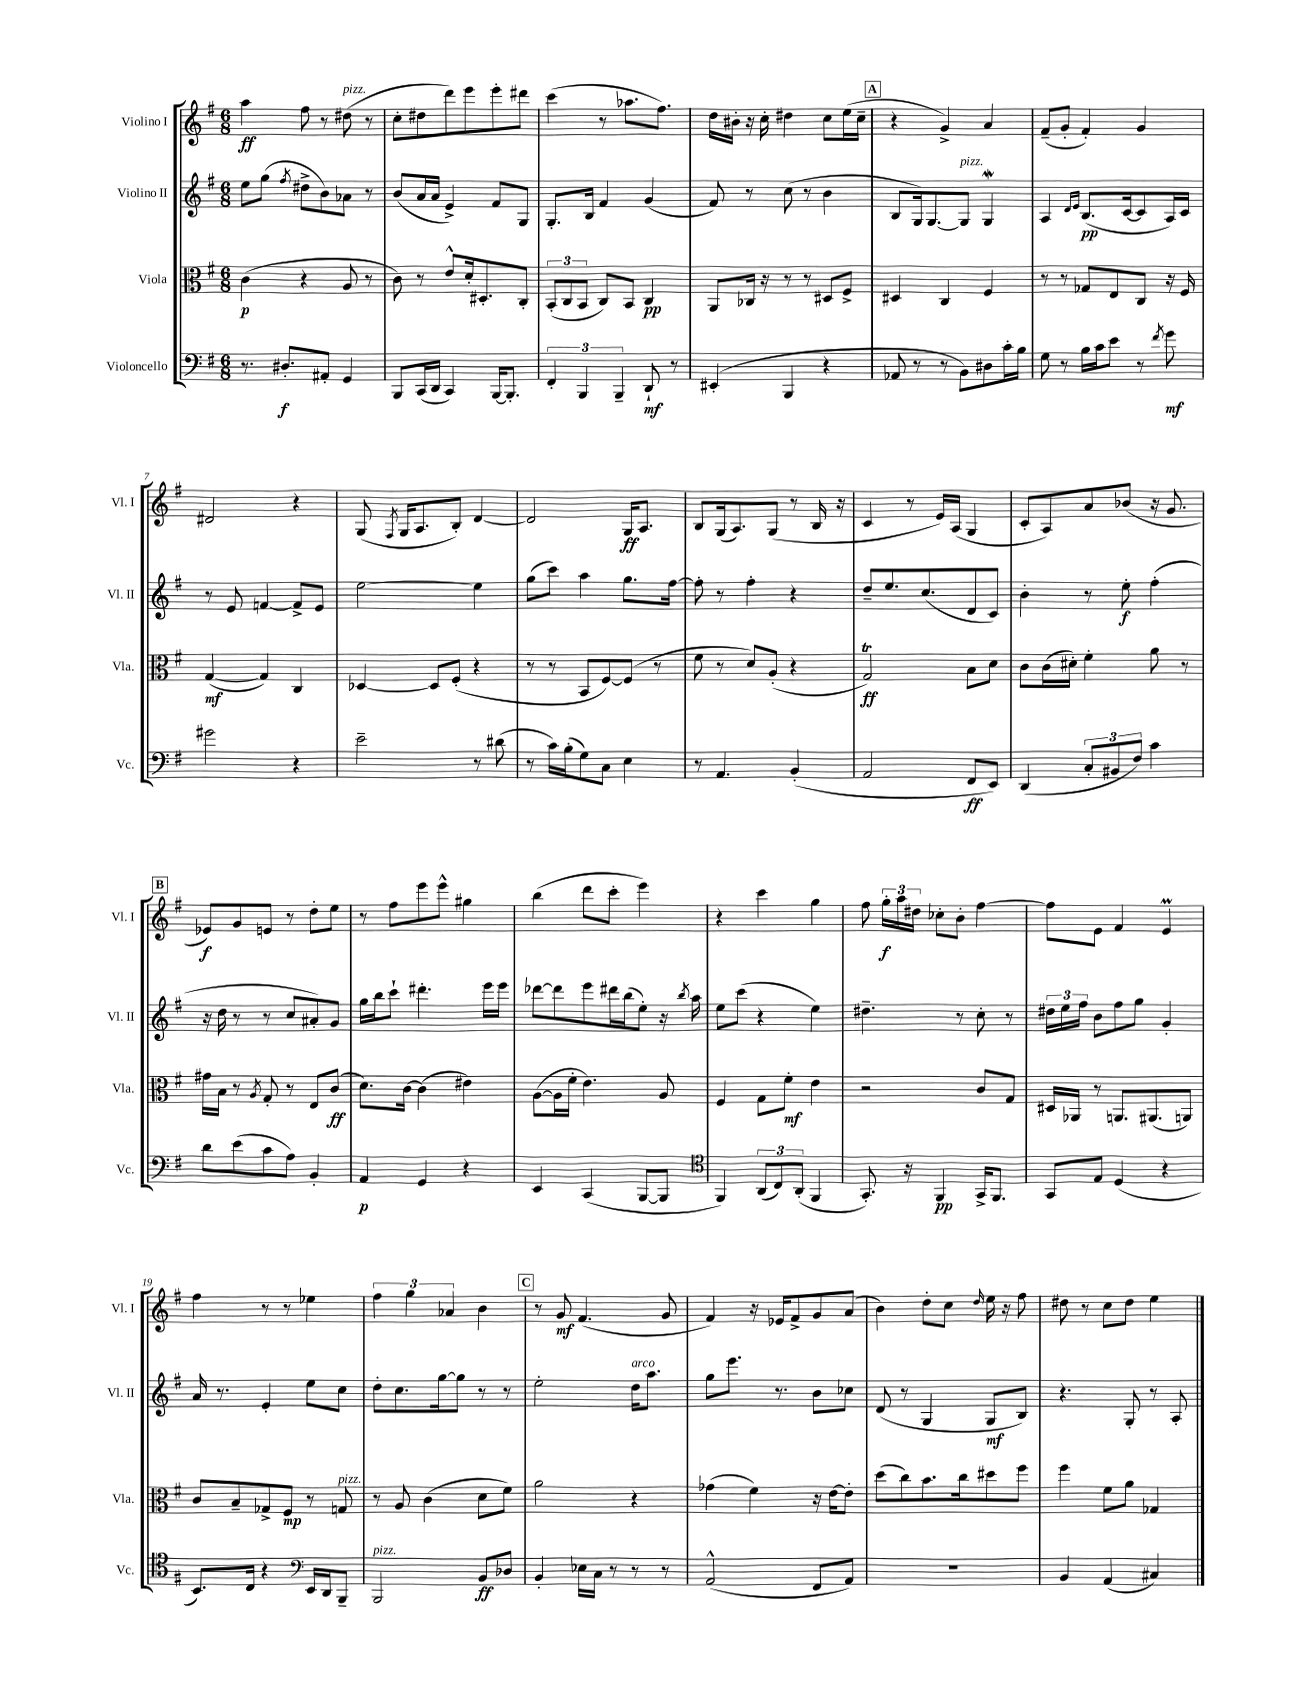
<<
\new StaffGroup <<
\new Staff = "s0" \with { instrumentName = "Violino I" shortInstrumentName = "Vl. I" } {
    \clef treble \key g \major \numericTimeSignature \time 6/8
    \autoBeamOff a''4\ff fis''8 r8 dis''8^\markup { \italic "pizz." }( r8 |
    c''8[-. dis''8 d'''8) e'''8 e'''8-. dis'''8] |
    c'''4( r8 aes''8.[ fis''8.]) |
    d''16[ bis'16]-. r16 c''16-. dis''4 c''8[ e''16( c''16]-- |
    \mark \markup { \box "A" } r4 g'4->) a'4 |
    fis'8[--( g'8]-. fis'4-.) g'4 |
    dis'2 r4 |
    g8( \acciaccatura { fis8 } g16[ a8. b8]-.) d'4~ |
    d'2 g16[\ff a8.] |
    b8[ g16( a8.) g8]( r8 b16 r16 |
    c'4 r8 e'16[) a16]( g4 |
    c'8[-. a8) a'8 bes'8]( r16 g'8. |
    \mark \markup { \box "B" } ees'8[\f) g'8 e'8] r8 d''8[-. e''8] |
    r8 fis''8[ e'''8 e'''8]-^ gis''4 |
    b''4( d'''8[ c'''8]-. e'''4) |
    r4 c'''4 g''4 |
    fis''8 \tuplet 3/2 { g''16[-.\f a''16 dis''16] } ces''8[-. b'8]-. fis''4~ |
    fis''8[ e'8] fis'4 e'4\prall |
    fis''4 r8 r8 ees''4 |
    \tuplet 3/2 { fis''4 g''4 aes'4 } b'4 |
    \mark \markup { \box "C" } r8 g'8\mf fis'4.( g'8 |
    fis'4) r16 ees'16[ fis'8-> g'8 a'8]( |
    b'4) d''8[-. c''8] \grace { d''16 } e''16 r16 fis''8 |
    dis''8 r8 c''8[ dis''8] e''4 \bar "|." |
}
\new Staff = "s1" \with { instrumentName = "Violino II" shortInstrumentName = "Vl. II" } {
    \clef treble \key g \major \numericTimeSignature \time 6/8
    \autoBeamOff e''8[ g''8]( \acciaccatura { fis''8 } dis''8[-> b'8) aes'8] r8 |
    b'8[( a'16 a'16] e'4->) fis'8[ g8] |
    g8.[-. b16] fis'4 g'4( |
    fis'8) r8 c''8( r8 b'4 |
    \mark \markup { \box "A" } b8[ g16) g8.~ g8]^\markup { \italic "pizz." } g4\mordent |
    a4 \grace { d'16[ e'16] } b8.[\pp( c'16~ c'8 a16) c'16] |
    r8 e'8 f'4~ f'8[-> e'8] |
    e''2~ e''4 |
    g''8[( c'''8]) a''4 g''8.[ fis''16]~ |
    fis''8-. r8 fis''4-. r4 |
    d''8[-- e''8. c''8.( d'8 c'8]) |
    b'4-. r8 e''8-.\f fis''4-.( |
    \mark \markup { \box "B" } r16 d''16 r8 r8 c''8[ ais'8-.) g'8] |
    g''16[ b''16 c'''8]-! dis'''4.-. e'''16[ e'''16] |
    des'''8[~ des'''8 e'''8 dis'''16 b''16( e''8]-.) r16 \acciaccatura { b''8 } a''16 |
    e''8[ c'''8]( r4 e''4) |
    dis''4.-- r8 c''8-. r8 |
    \tuplet 3/2 { dis''16[ e''16 fis''16] } b'8[ fis''8 g''8] g'4-. |
    a'16 r8. e'4-. e''8[ c''8] |
    d''8[-. c''8. g''16~ g''8] r8 r8 |
    \mark \markup { \box "C" } e''2-. d''16[^\markup { \italic "arco" } a''8.] |
    g''8[ e'''8.] r8. b'8[ ces''8] |
    d'8( r8 g4 g8[\mf b8]) |
    r4. g8-. r8 a8-. \bar "|." |
}
\new Staff = "s2" \with { instrumentName = "Viola" shortInstrumentName = "Vla." } {
    \clef alto \key g \major \numericTimeSignature \time 6/8
    \autoBeamOff c'4\p( r4 a8 r8 |
    c'8) r8 e'8[-^ d'16-. dis8.-. c8]-. |
    \tuplet 3/2 { b,8[-.( c8 b,8] } c8[) b,8] c4\pp |
    a,8[ ces16] r16 r8 r8 dis8[ fis8]-> |
    \mark \markup { \box "A" } dis4 c4 fis4 |
    r8 r8 ges8[ e8 c8] r16 fis16 |
    g4~\mf( g4) c4 |
    des4~ des8[ fis8]-.( r4 |
    r8 r8 b,8[ fis8~) fis8]( r8 |
    fis'8 r8 d'8[) a8]-.( r4 |
    g2\trill\ff) b8[ d'8] |
    c'8[ c'16( dis'16]-.) fis'4-. a'8 r8 |
    \mark \markup { \box "B" } gis'16[ b16] r8 \acciaccatura { a8 } g8-. r8 e8[ c'8]\ff( |
    d'8.[) c'16]~ c'4( eis'4) |
    a8[~( a16 fis'16]-. e'4.) a8 |
    fis4 g8[ fis'8]-.\mf e'4 |
    r2 c'8[ g8] |
    dis16[ aes,16] r8 a,8.[ ais,8.( a,8]) |
    c'8[ b8-- ges8-> fis8]\mp r8 g8^\markup { \italic "pizz." } |
    r8 a8 c'4( d'8[ fis'8]) |
    \mark \markup { \box "C" } a'2 r4 |
    ges'4( fis'4) r16 e'16[~ e'8]-. |
    d''8[( c''8) b'8. c''16 dis''8 fis''8] |
    fis''4 fis'8[ a'8] ges4 \bar "|." |
}
\new Staff = "s3" \with { instrumentName = "Violoncello" shortInstrumentName = "Vc." } {
    \clef bass \key g \major \numericTimeSignature \time 6/8
    \autoBeamOff r8. dis8.[-.\f ais,8]-. g,4 |
    b,,8[ c,16( d,16] c,4) b,,16[~ b,,8.]-. |
    \tuplet 3/2 { fis,4-. b,,4 b,,4-- } d,8-!\mf r8 |
    eis,4-.( b,,4 r4 |
    \mark \markup { \box "A" } aes,8 r8 r8 b,8[) dis8 c'16-. b16] |
    g8 r8 b16[ c'16 e'8] r8 \acciaccatura { fis'8 } g'8\mf |
    gis'2 r4 |
    e'2-- r8 dis'8( |
    r8 c'16[) b16-.( g8) c8] e4 |
    r8 a,4. b,4-.( |
    a,2 fis,8[\ff e,8]) |
    d,4( \tuplet 3/2 { c8[-. bis,8 fis8]) } c'4 |
    \mark \markup { \box "B" } d'8[ e'8( c'8 a8]) b,4-. |
    a,4\p g,4 r4 |
    e,4 c,4( b,,8[~ b,,8] |
    \clef tenor fis,4) \tuplet 3/2 { a,8[( c8) a,8]-.( } fis,4 |
    g,8.-.) r16 fis,4\pp g,16[-> fis,8.] |
    g,8[ e8] d4( r4 |
    b,8.[) c16] r4 \clef bass e,16[ d,16 b,,8]-- |
    b,,2^\markup { \italic "pizz." } b,8[\ff des8] |
    \mark \markup { \box "C" } b,4-. ees16[ c16] r8 r8 r8 |
    a,2-^( fis,8[ a,8]) |
    R2. |
    b,4 a,4( cis4) \bar "|." |
}
>>
>>
